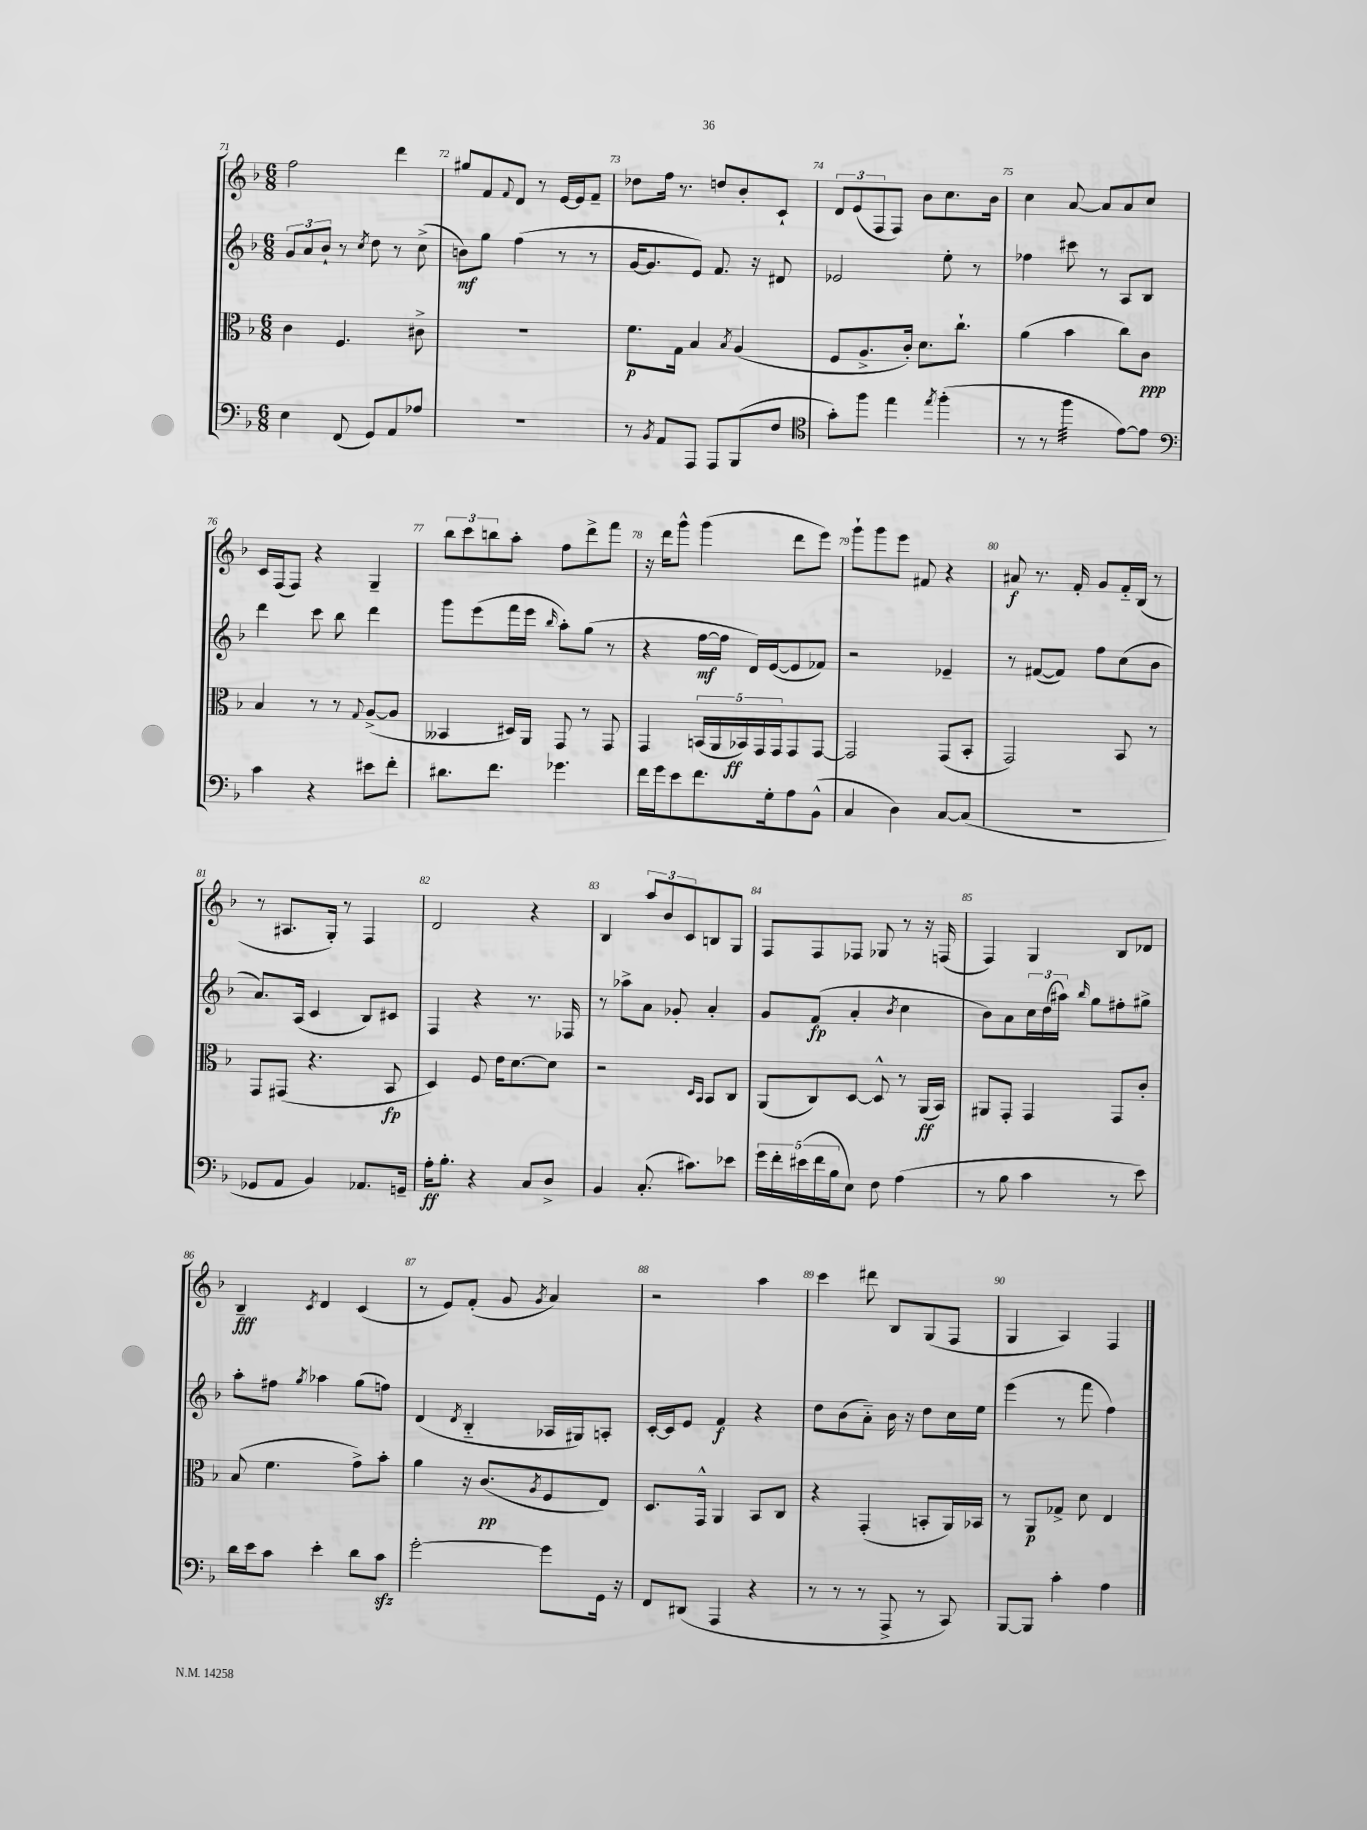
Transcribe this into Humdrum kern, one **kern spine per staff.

**kern	**kern	**kern	**kern
*staff4	*staff3	*staff2	*staff1
*clefF4	*clefC3	*clefG2	*clefG2
*k[b-]	*k[b-]	*k[b-]	*k[b-]
*M6/8	*M6/8	*M6/8	*M6/8
4E\	4c\	12g/L	2ff\
.	.	12a/	.
.	.	12b-`/J	.
(8FF/	4.F/	8r	.
.	.	8qcc/	.
8GG/L)	.	8dd\	.
8AA/	.	8r	4ddd\
8A-/J	8c#^\	(8cc^\	.
=	=	=	=
2.r	2.r	8b\L)	8gg#/L
.	.	8gg\J	8f/
.	.	.	8qqf/
.	.	(4ff\	8d/J
.	.	.	8r
.	.	8r	[16e/LL
.	.	.	16e/]J
.	.	8r	8f~/J
=	=	=	=
8r	8.f\L	[16g/LK	8dd-\L
.	.	8.g/]	.
8qBB-/	.	.	.
8AA/L	.	.	16ff\Jk
.	16G\Jk	.	8.r
8AAA/J	4B-/	8e/J)	.
8AAA/L	.	8.f/	8dd/L
.	8qB-/	.	.
(8BBB-/	(4A/	.	8b-'/
.	.	16r	.
8F/J	.	8d#/	8c`/J
=	=	=	=
*clefC4	*	*	*
8g'\L)	8F/L	2e-/	12d/L
.	.	.	(12e/
8ff\J	8.A^/	.	.
.	.	.	12F/
4ee\	.	.	8F/J)
.	16c'/Jk)	.	.
.	8.d\L	.	8b-\L
8qee/	.	.	.
(4ff'\	.	8ee'\	8.cc\
.	8.cc`\J	.	.
.	.	8r	.
.	.	.	16b-\Jk
=	=	=	=
8r	(4a\	4ff-\	4cc\
8r	.	.	.
4ff\	4b-\	8ccc#\	[8a/
.	.	8r	8a/]L
[8e\L)	8cc\L)	8A/L	8a/
8e\]J	8c\J	8B-/J	8cc/J
=	=	=	=
*clefF4	*	*	*
4c\	4B-/	4ddd\	16c/LL
.	.	.	(16F/J
.	.	.	8F/J)
4r	8r	8ccc\	4r
.	8r	8bb-\	.
.	8qqG/	.	.
8e#\L	([8A^/L	4ddd\	4G~/
8f'\J	8A/]J	.	.
=	=	=	=
8.d#\L	4BB--/	8ggg\L	12bb-\L
.	.	.	12ccc\
.	.	(8eee\	.
.	.	.	12bb\
8.f\J	.	.	.
.	16D#/LL)	16fff\L	8aa'\J
.	16AA/JJ	16eee\JJ	.
.	.	16qqbb-/	.
4.g-\	8GG/	8aa'\L)	8ff\L
.	8r	(8gg\J	8ddd^\
.	8GG/	8r	8fff\J
=	=	=	=
16f\LL	4GG/	4r	16r
16g\J	.	.	16ddd\LK
8e\	.	.	8ggg^^\J
8.f\	(20BB/LL	[16ff\LL	(4ggg\
.	20AA/	.	.
.	.	16ff\]JJ	.
.	20BB-/)	.	.
.	.	16d/LL)	.
.	20GG/	.	.
16G'\k	.	([16e/J	.
.	20GG/J	.	.
8A\	8GG/	8e/]	8ddd\L
(8BB-^^\J	[8GG/J	8f-/J)	8eee\J)
=	=	=	=
4C/	2GG/]	2r	8ggg`\L
.	.	.	8ggg\
4D\)	.	.	8eee\J
.	.	.	8f#/
[8C/L	(8GG/L	4e-~/	4r
(8C/]J	8BB-'/J	.	.
=	=	=	=
2.r	2GG/)	8r	8a#/
.	.	([8f#/L	8.r
.	.	8f#/]J)	.
.	.	.	16f'/
.	.	8ff\L	8g/L
.	8BB-/	(8cc\	16f'~/L
.	.	.	(16B-/JJ
.	8r	8b-\J	8r
=	=	=	=
8GG-/L	8GG/L	8.a/L)	8r
8AA/J	(8GG#/J	.	8.A#/L
.	.	(16A/Jk	.
4BB-/)	4.r	4c/	.
.	.	.	16G'/Jk)
.	.	.	8r
8.AA-/L	.	8B-/L)	4F/
.	8BB-/	8c#/J	.
16GG~/Jk	.	.	.
=	=	=	=
16A'\LK	4D/)	4F/	2d/
8.B-'\J	.	.	.
4r	8F/	4r	.
.	16e\LK	.	.
.	[8.d\	.	.
8C/L	.	8.r	4r
8D^/J	8d\]J	.	.
.	.	16F-/	.
=	=	=	=
4BB-/	2r	8r	4B-/
.	.	8aa-^\L	.
(8.C'/	.	8a\J	12aa/L
.	.	.	12b-/
.	.	8g-'/	.
.	.	.	12c/
8.c#\L)	.	.	.
.	16qqD/LL	.	.
.	16qqBB-/JJ	.	.
.	8BB-/L	4a'/	8B/
8e-\J	8C/J	.	8G/J
=	=	=	=
20g\LL	(8AA/L	8g/L	8F/L
20f'\	.	.	.
(20e#\	.	.	.
.	8C/)	(8f/J	8F/
20f\	.	.	.
20B-\J	.	.	.
8E\J)	[8D/J	4a'/	8F-/J
8F\	8D^^/]	.	8G-/
.	.	8qb-/	.
(4A\	8r	4cc\	8r
.	(16AA/LL	.	16r
.	16BB-/JJ)	.	(16F/
=	=	=	=
8r	8AA#/L	8b-\L)	4F/)
8B-\	8GG'/J	8a\	.
4c\	4GG/	24cc\L	4G/
.	.	(24dd\	.
.	.	24aa#\JJ)	.
.	.	16qqbb-/	.
.	.	8gg\L	.
8r	8GG/L	8ff#'\	8B-/L
8e\)	8c'/J	8gg#^\J	8d-/J
=	=	=	=
16d\LL	(8B-/	8aa'\L	4B-~/
16e\J	.	.	.
8c\J	4.f\	8ff#\J	.
.	.	8qgg/	8qc/
4e'\	.	4aa-\	4d/
8d\L	8g^\L)	(8gg\L	(4c/
8c\J	8b-'\J	8ff\J)	.
=	=	=	=
[2g'\	4a\	(4d/	8r
.	.	.	8e/L)
.	.	8qd/	.
.	16r	4B-'~/	(8f'/J
.	(8.c/L	.	.
.	.	.	8g/
.	8qA/	.	8qg/
8g\]L	8F/	16A-/LL	4a/)
.	.	16G#/J)	.
16GG\Jk	8E/J)	8A'/J	.
16r	.	.	.
=	=	=	=
8FF/L	8.D/L	[16c'/LL	2r
.	.	16c/]J	.
(8DD#/J	.	8e/J	.
.	16GG^^/Jk	.	.
4AAA/	4AA/	4f/	.
4r	8BB-/L	4r	4aa\
.	8C/J	.	.
=	=	=	=
8r	4r	8dd\L	4ccc\
8r	.	(8b-\	.
8r	(4GG'/	8a'~\J)	8ddd#\
8AAA^/	.	16b-\	8B-/L
.	.	16r	.
8r	8BB'/L	8dd\L	(8G/
8CC/)	16AA/L)	16cc\L	8F/J
.	16BB-/JJ	16ee\JJ	.
=	=	=	=
[8BBB-/L	8r	(4eee\	4G/
8BBB-/]J	8AA/L	.	.
4c'\	8G-^/J	8r	4A/)
.	8d\	8fff\	.
4A\	4E/	4ff\)	4F/
==	==	==	==
*-	*-	*-	*-
